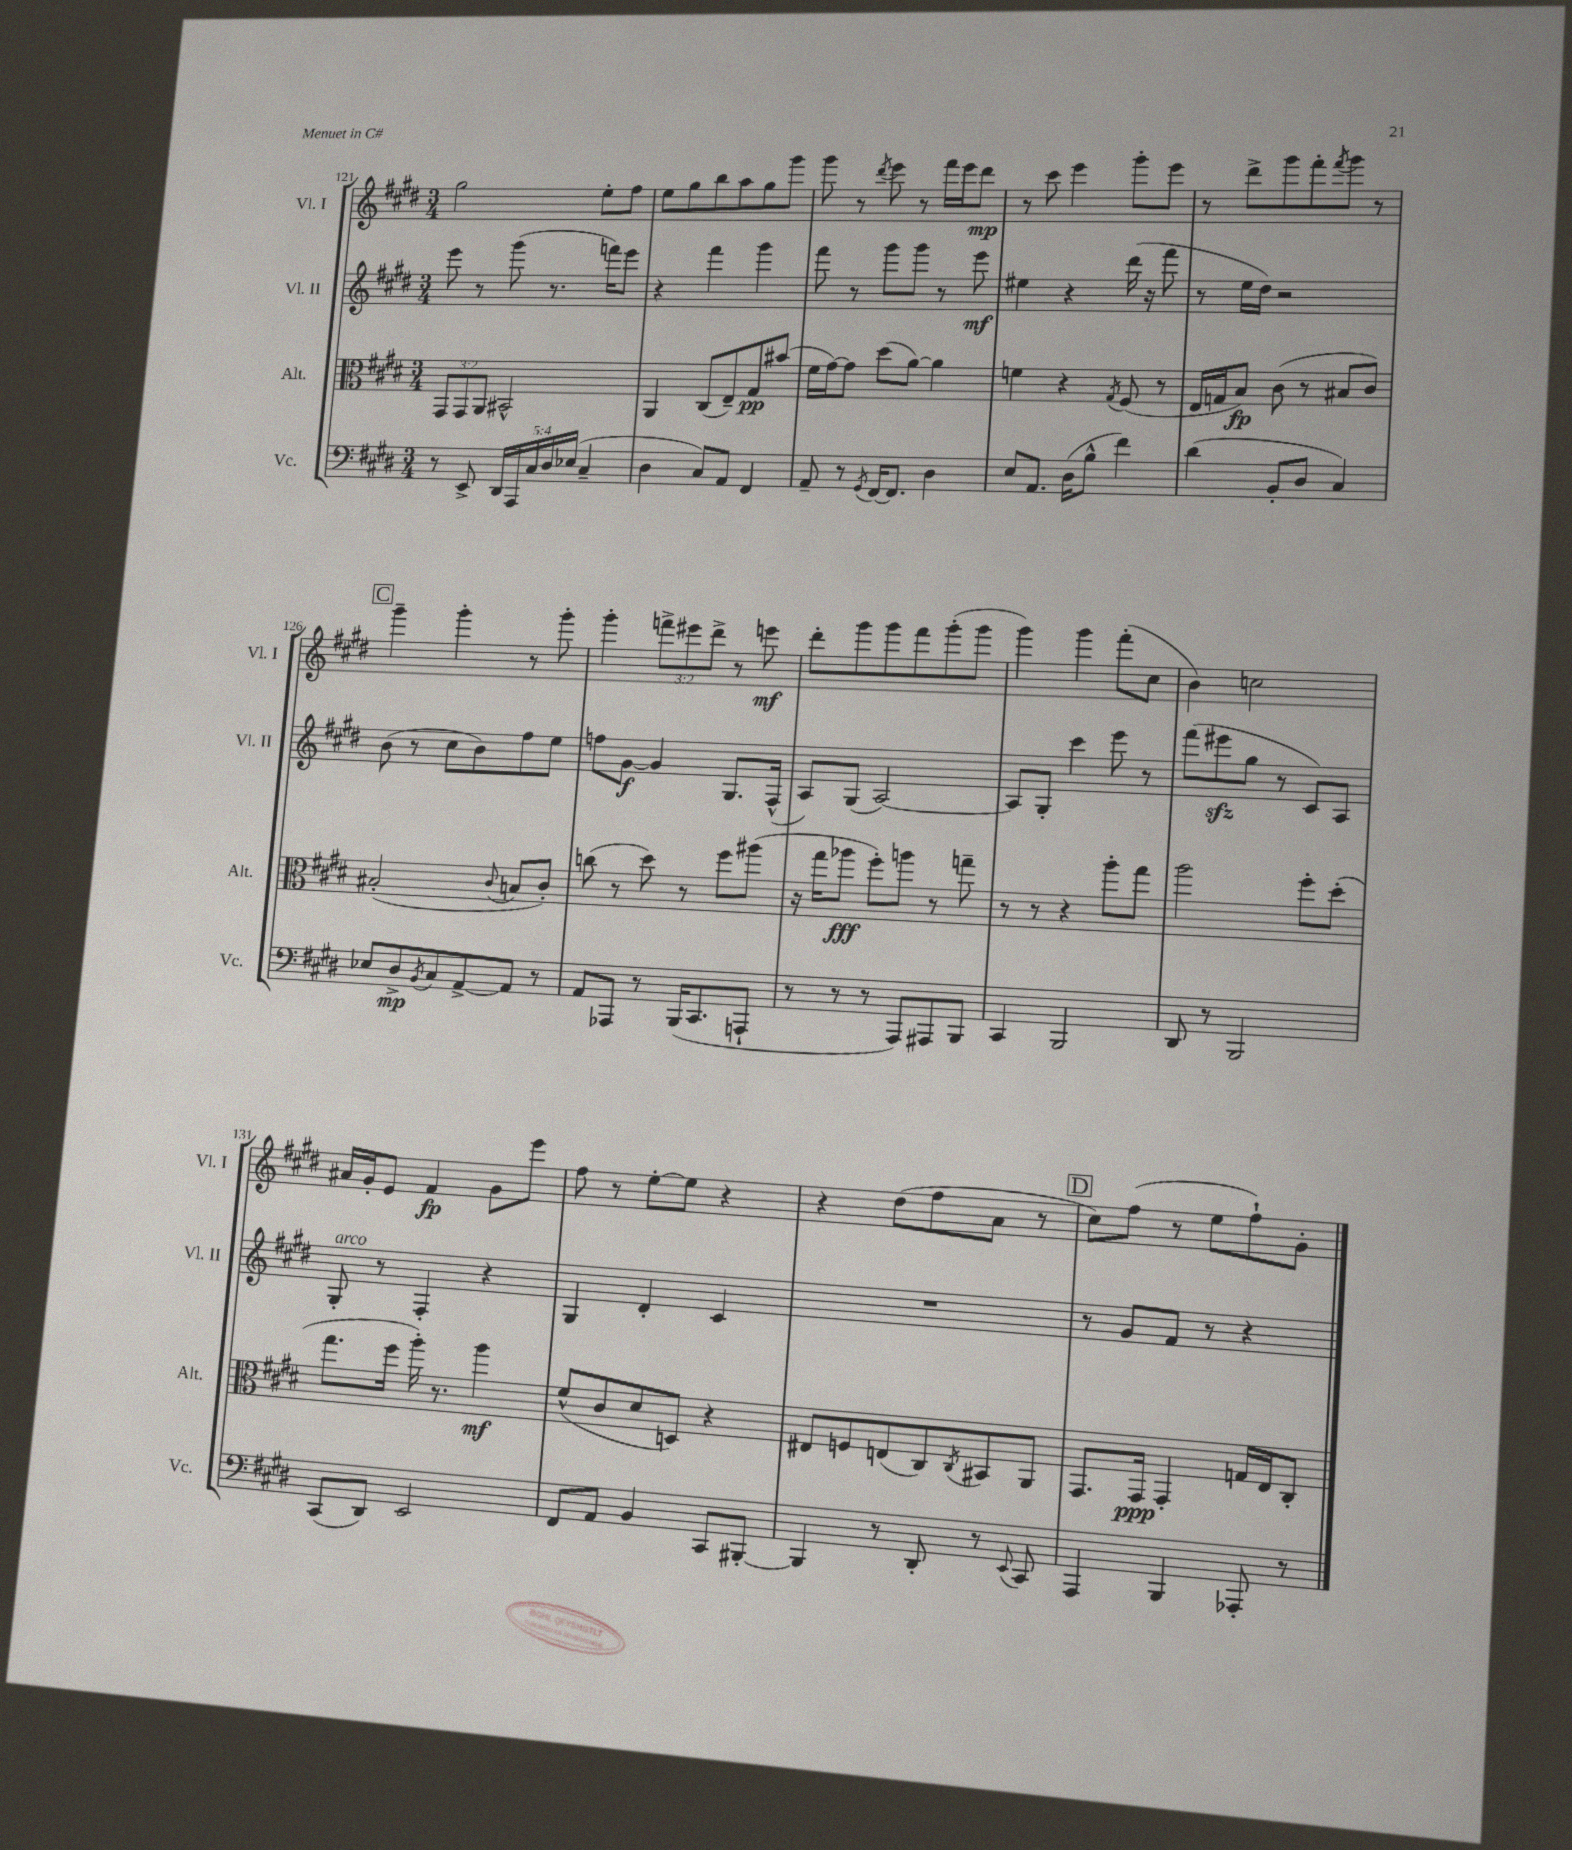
<<
\new StaffGroup <<
\new Staff = "s0" \with { instrumentName = "Vl. I" shortInstrumentName = "Vl. I" } {
    \clef treble \key e \major \numericTimeSignature \time 3/4 \override Staff.TupletNumber.text = #tuplet-number::calc-fraction-text
    gis''2 e''8-. fis''8 |
    e''8 gis''8 b''8 a''8 gis''8 gis'''8 |
    gis'''8 r8 \acciaccatura { dis'''8 } e'''8 r8 fis'''16 e'''16 dis'''8\mp |
    r8 cis'''8 e'''4 gis'''8-. e'''8 |
    r8 dis'''8-> gis'''8 fis'''8-. \acciaccatura { fis'''8 } gis'''8 r8 |
    \mark \markup { \box "C" } gis'''4-- gis'''4-. r8 gis'''8-. |
    gis'''4-. \tuplet 3/2 { f'''8-> eis'''8 dis'''8-> } r8 e'''8\mf |
    dis'''8-. gis'''8 gis'''8 fis'''8 gis'''8-.( gis'''8 |
    gis'''4) gis'''4 fis'''8-.( cis''8 |
    b'4) c''2 |
    ais'16 gis'16-. e'8 fis'4\fp gis'8 e'''8 |
    fis''8 r8 e''8~-. e''8 r4 |
    r4 dis''8( fis''8 a'8 r8 |
    \mark \markup { \box "D" } cis''8) fis''8( r8 e''8 fis''8-!) gis'8-. \bar "|." |
}
\new Staff = "s1" \with { instrumentName = "Vl. II" shortInstrumentName = "Vl. II" } {
    \clef treble \key e \major \numericTimeSignature \time 3/4
    e'''8 r8 gis'''8( r8. f'''16) e'''8 |
    r4 fis'''4 gis'''4 |
    fis'''8 r8 gis'''8 gis'''8 r8 e'''8\mf |
    eis''4 r4 dis'''16( r16 fis'''8 |
    r8 e''16 dis''16) r2 |
    \mark \markup { \box "C" } b'8( r8 cis''8 b'8) fis''8 e''8 |
    f''8 gis'8~\f gis'4 gis8. fis16-^( |
    a8) gis8( a2~) |
    a8 gis8-. cis'''4 e'''8 r8 |
    fis'''8( eis'''8\sfz gis''8 r8 cis'8) a8 |
    gis8-.^\markup { \italic "arco" } r8 fis4-. r4 |
    gis4 dis'4-. cis'4 |
    R2. |
    \mark \markup { \box "D" } r8 gis'8 fis'8 r8 r4 \bar "|." |
}
\new Staff = "s2" \with { instrumentName = "Alt." shortInstrumentName = "Alt." } {
    \clef alto \key e \major \numericTimeSignature \time 3/4 \override Staff.TupletNumber.text = #tuplet-number::calc-fraction-text
    \tuplet 3/2 { gis,8 gis,8 a,8 } bis,2-^ |
    a,4 cis8( e8--) gis8\pp bis'8( |
    fis'16 gis'16~) gis'8 dis''8( a'8~) a'4 |
    f'4 r4 \acciaccatura { gis8 } fis8( r8 |
    e16 g16 b8\fp) cis'8( r8 bis8 cis'8) |
    \mark \markup { \box "C" } bis2-.( \appoggiatura { cis'8 } b8 cis'8-.) |
    c''8( r8 dis''8) r8 fis''8 ais''8( |
    r16 gis''16 aes''8\fff fis''8-.) a''8 r8 g''8-- |
    r8 r8 r4 a''8-. gis''8 |
    a''2 fis''8-. dis''8-.( |
    gis''8. fis''16 a''16-.) r8. a''4\mf |
    fis'8-^( cis'8 dis'8 d8) r4 |
    eis8 f8 e8( cis8) \acciaccatura { cis8 } bis,8 a,8 |
    \mark \markup { \box "D" } gis,8. gis,16\ppp gis,4-. g16 e16 cis8-. \bar "|." |
}
\new Staff = "s3" \with { instrumentName = "Vc." shortInstrumentName = "Vc." } {
    \clef bass \key e \major \numericTimeSignature \time 3/4 \override Staff.TupletNumber.text = #tuplet-number::calc-fraction-text
    r8 e,8-> \tuplet 5/4 { dis,16 a,,16 cis16 dis16 ees16( } cis4-- |
    dis4 cis8) a,8 fis,4 |
    a,8-- r8 \acciaccatura { gis,8 } fis,16~ fis,8. dis4 |
    e8 a,8. dis16( b8-^ fis'4) |
    dis'4( b,8-. dis8 cis4) |
    \mark \markup { \box "C" } ees8 dis8->\mp \acciaccatura { b,8 } cis8 a,8~-> a,8 r8 |
    a,8 aes,,8 r8 b,,16( cis,8. a,,8-! |
    r8 r8 r8 a,,8) ais,,8 b,,8 |
    cis,4 b,,2 |
    dis,8 r8 b,,2 |
    cis,8( dis,8) e,2 |
    fis,8 a,8 b,4 cis,8 bis,,8~-. |
    bis,,4 r8 dis,8-. r8 \appoggiatura { e,8 } cis,8 |
    \mark \markup { \box "D" } a,,4 b,,4 aes,,8-. r8 \bar "|." |
}
>>
>>
\layout { \context { \Score currentBarNumber = #121 } }
